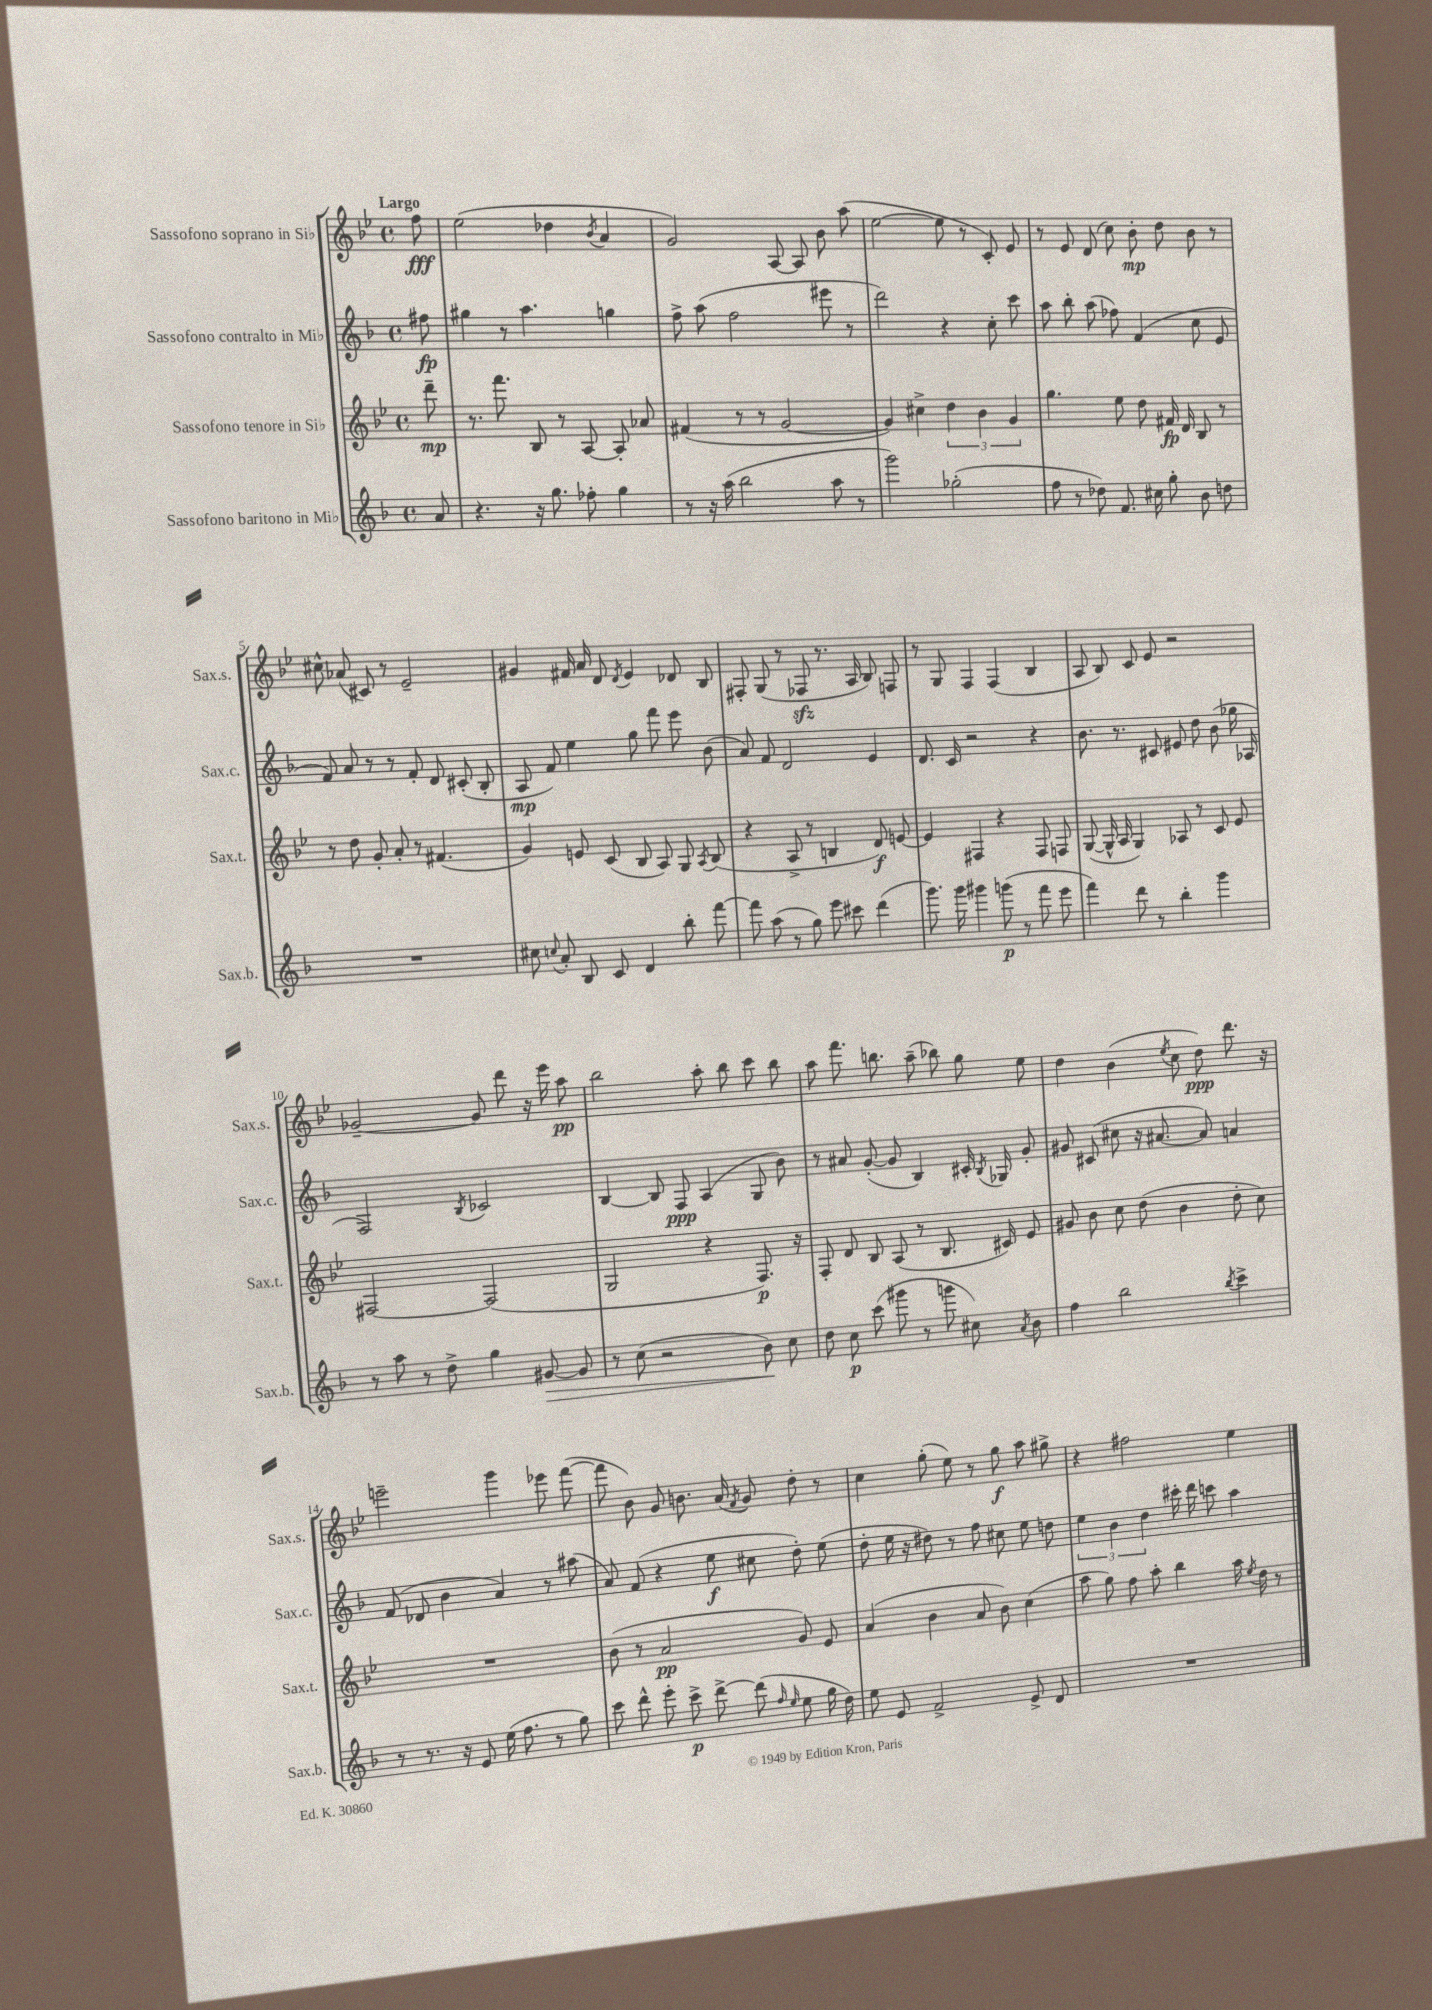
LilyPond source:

<<
\new StaffGroup <<
\new Staff = "s0" \with { instrumentName = "Sassofono soprano in Sib" shortInstrumentName = "Sax.s." } {
    \clef treble \key bes \major \defaultTimeSignature \time 4/4 \partial 8 \tempo "Largo"
    \autoBeamOff f''8\fff |
    ees''2( des''4 \acciaccatura { bes'8 } a'4 |
    g'2) a8~ a8 bes'8 a''8( |
    ees''2~ ees''8 r8 c'8-.) ees'8 |
    r8 ees'8 d'8( c''8) bes'8-.\mp d''8 bes'8 r8 |
    cis''8-^ aes'8( cis'8) r8 ees'2-- |
    gis'4 fis'16 a'16 d'8 \acciaccatura { d'8 } ees'4 des'8 bes8 |
    fis8-. g8( r8 fes8\sfz r8. a16 bes8) f8 |
    r8 g8 f4 f4( bes4 |
    a8 bes8) c'8 ees'8 r2 |
    ges'2~-- ges'8 d'''8 r16 ees'''16 a''8\pp |
    bes''2 a''8-. bes''8 c'''8 bes''8 |
    a''8 f'''8. b''8. a''8--( bes''8) g''8 ees''8 |
    d''4 bes'4( \acciaccatura { ees''8 } c''8 d''8\ppp) d'''8. r16 |
    e'''2-- g'''4 ees'''8 f'''8~( |
    f'''8 bes'8) g'8 b'8. a'16( \acciaccatura { f'8 } g'8) d''8-. r8 |
    c''4 g''8-.( ees''8) r8 g''8\f a''8 gis''8-> |
    r4 fis''2 ees''4 \bar "|." |
}
\new Staff = "s1" \with { instrumentName = "Sassofono contralto in Mib" shortInstrumentName = "Sax.c." } {
    \clef treble \key f \major \defaultTimeSignature \time 4/4 \partial 8
    \autoBeamOff fis''8\fp |
    gis''4 r8 a''4. g''4 |
    f''8-> a''8( f''2 eis'''8 r8 |
    d'''2) r4 c''8-. c'''8 |
    a''8 bes''8-. a''8( fes''8) f'4( c''8 e'8 |
    f'8) a'8 r8 r8 f'8-. d'8 cis'8-.( bes8-. |
    a8\mp f'8) e''4 g''8 f'''8 e'''8 bes'8( |
    a'8) f'8 d'2 e'4 |
    d'8. c'16 r2 r4 |
    bes'8. r8. cis'8 eis'8 d''8 bes'8( ges''16 aes16 |
    f2) \acciaccatura { bes8 } ces'2 |
    bes4~ bes8 f8\ppp a4( g8 bes'8) |
    r8 ais'8 g'8~-.( g'8 bes4) cis'16-. \acciaccatura { bes8 } ges16 g'8-. |
    gis'8 cis'8( cis''8 r16 ais'8.~ ais'8) a'4 |
    f'8( des'8 bes'4 a'4) r8 ais''8( |
    a'8) f'8( r4 e''8\f cis''8 d''8-.) e''8( |
    d''8-. e''16 r16 dis''8) r8 f''8 cis''8 e''8 d''8 |
    \tuplet 3/2 { e''4 bes'4 d''4 } cis'''16-. d'''16 c'''8 a''4 \bar "|." |
}
\new Staff = "s2" \with { instrumentName = "Sassofono tenore in Sib" shortInstrumentName = "Sax.t." } {
    \clef treble \key bes \major \defaultTimeSignature \time 4/4 \partial 8
    \autoBeamOff d'''8--\mp |
    r8. f'''8. bes8 r8 a8~ a8-. aes'8 |
    fis'4( r8 r8 g'2~ |
    g'4) cis''4-> \tuplet 3/2 { d''4 bes'4 g'4 } |
    g''4. ees''8 d''8 fis'16\fp d'16 bes8 r8 |
    r8 d''8 g'8-. a'8-. r8 fis'4.( |
    g'4) e'8 c'8( bes8 a8) g8 \acciaccatura { a8 } bes8( |
    r4 a8-> r8 b4 d'8\f) e'8~ |
    e'4 fis4 r4 fis8 f8 |
    g8~( g16-^ a16 g4) aes8 r8 c'8 ees'8 |
    fis2~ fis2( |
    g2 r4 f8.\p) r16 |
    f8-. d'8 bes8 a8( r8 bes8. cis'16) ees'8 |
    gis'8 bes'8 c''8 d''8( bes'4 d''8-. c''8) |
    R1 |
    bes'8( r8 a'2\pp g'8) ees'8 |
    a'4( bes'4 a'8 bes'8) c''4( |
    a''8 g''8) f''8 a''8-. bes''4 a''16 \acciaccatura { ees''8 } d''16 r8 \bar "|." |
}
\new Staff = "s3" \with { instrumentName = "Sassofono baritono in Mib" shortInstrumentName = "Sax.b." } {
    \clef treble \key f \major \defaultTimeSignature \time 4/4 \partial 8
    \autoBeamOff a'8 |
    r4. r16 g''8. fes''8-. g''4 |
    r8 r16 a''16( bes''2 a''8 r8 |
    g'''2) ges''2-.( |
    f''8 r8 des''8) f'8. cis''16 g''8-. bes'8 d''8 |
    R1 |
    cis''8 \appoggiatura { c''8 } a'8-. bes8 c'8 d'4 bes''8-. f'''8~ |
    f'''8 a''8( r8 g''8) e'''8 cis'''8 d'''4( |
    g'''8.) g'''16 gis'''4 g'''8\p( r8 f'''8 e'''8 |
    f'''4) d'''8 r8 bes''4-. g'''4 |
    r8 a''8 r8 d''8-> g''4 gis'8~\> gis'8 |
    r8 c''8( r2 bes'8\!) c''8 |
    d''8 c''8\p c'''8( gis'''8 r8 g'''8 cis''8) \acciaccatura { a'8 } bes'8 |
    f''4 bes''2 \acciaccatura { bes''8 } c'''4-> |
    r8 r8. r16 e'8 e''16( f''8. r8 g''8) |
    c'''8 d'''8-^ e'''8-. c'''8->\p d'''8~-> d'''8( \grace { f''16 e''16 } e''8 g''16 d''16) |
    e''8 e'8 f'2-> e'8-> d'8 |
    R1 \bar "|." |
}
>>
>>
